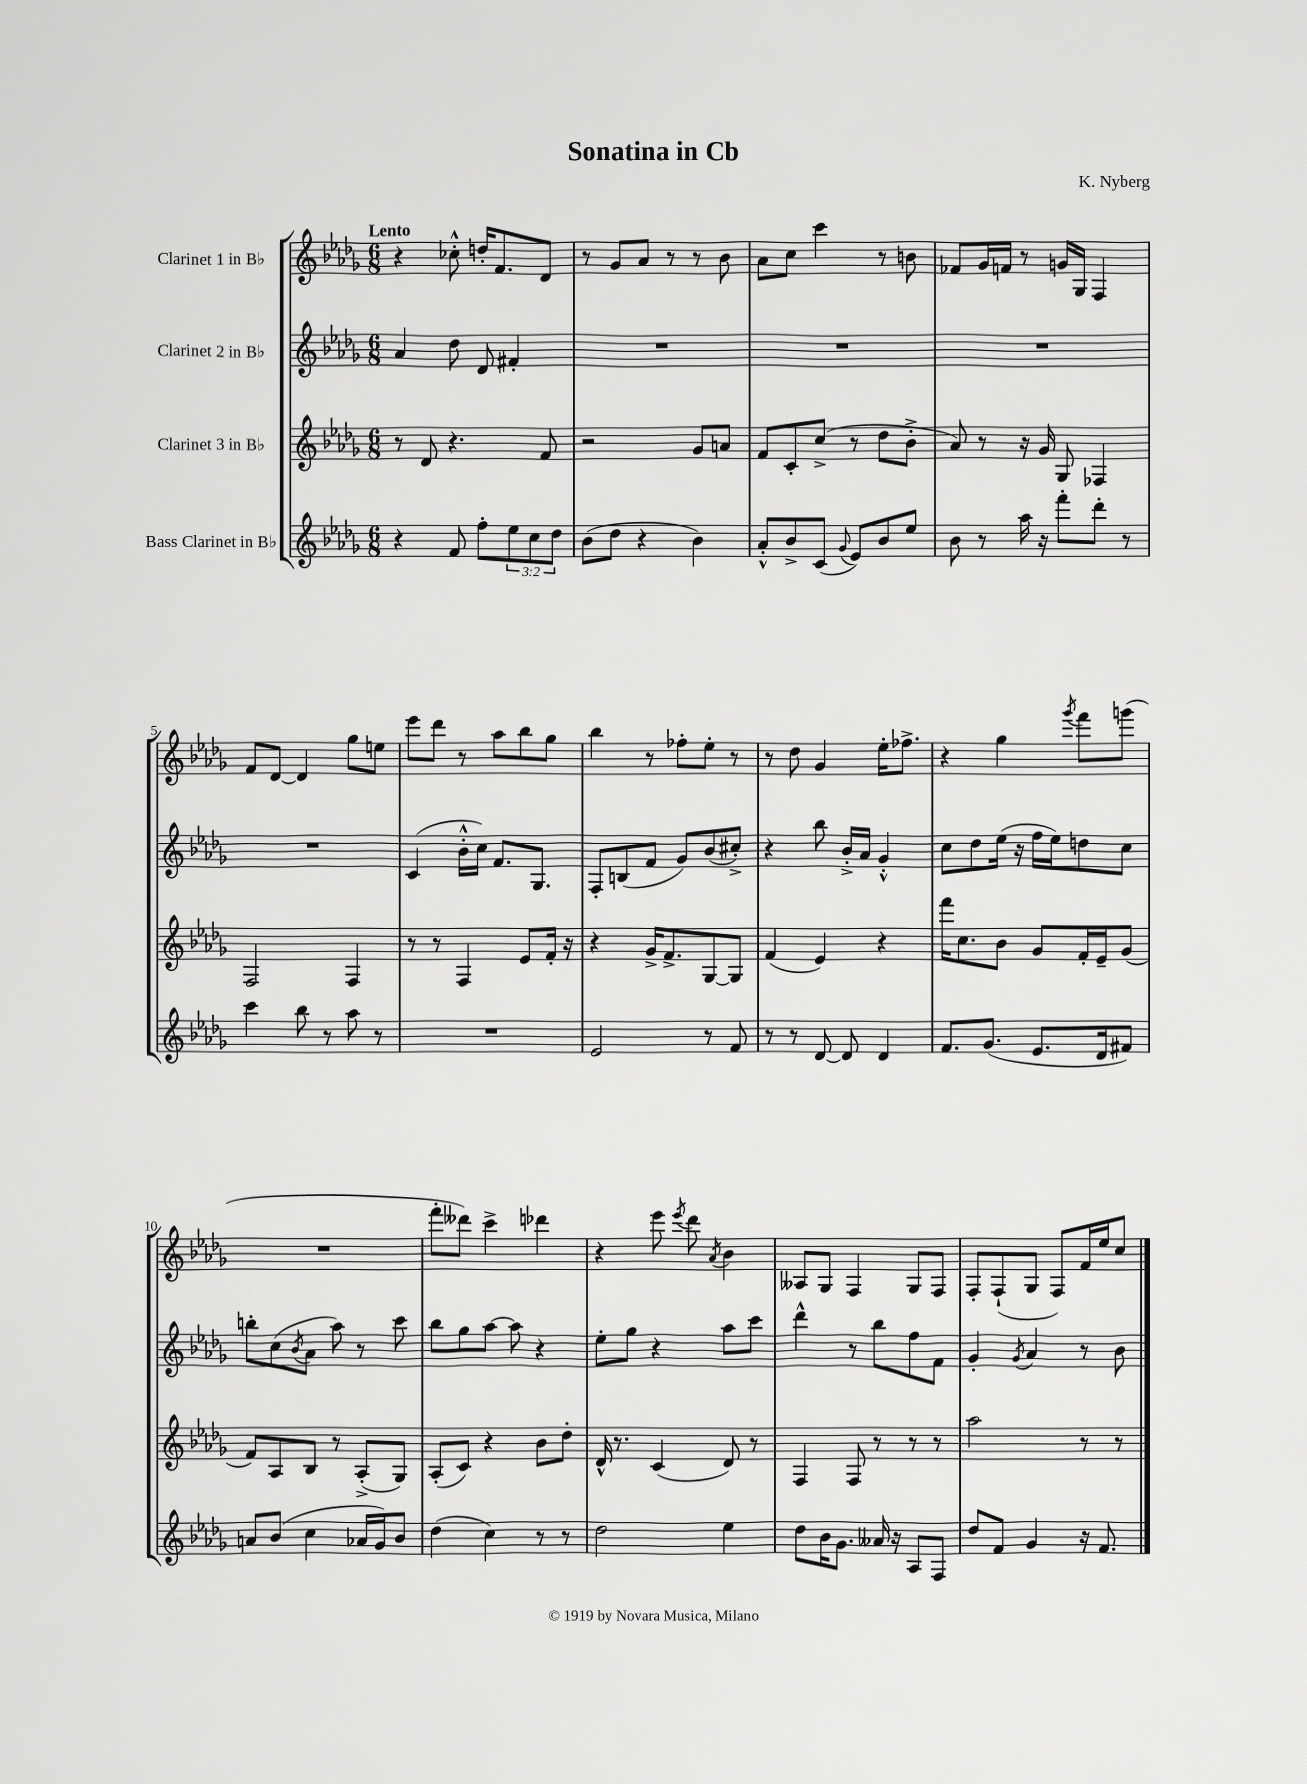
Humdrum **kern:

**kern	**kern	**kern	**kern
*part4	*part3	*part2	*part1
*staff4	*staff3	*staff2	*staff1
*I"Bass Clarinet in B♭	*I"Clarinet 3 in B♭	*I"Clarinet 2 in B♭	*I"Clarinet 1 in B♭
*clefG2	*clefG2	*clefG2	*clefG2
*k[b-e-a-d-g-]	*k[b-e-a-d-g-]	*k[b-e-a-d-g-]	*k[b-e-a-d-g-]
*M6/8	*M6/8	*M6/8	*M6/8
=1	=1	=1	=1
!	!	!	!LO:TX:a:B:t=Lento
4r	8r	4a-/	4r
.	8d-/	.	.
8f/	4.r	8dd-\	8cc-X'^^\
8ff'\L	.	8d-/	16ddn'/KL
.	.	.	8.f/
12ee-\	.	4f#X'/	.
12cc\	.	.	.
.	8f/	.	8d-/J
12dd-\J	.	.	.
=2	=2	=2	=2
(8b-\L	2r	2.r	8r
8dd-\J	.	.	8g-/L
4r	.	.	8a-/J
.	.	.	8r
4b-\)	8g-/L	.	8r
.	8an/J	.	8b-\
=3	=3	=3	=3
8a-'^^/L	8f/L	2.r	8a-\L
8b-^/	8c'/	.	8cc\J
(8c/J	(8cc^/J	.	4ccc\
8qqg-/	.	.	.
8e-/L)	8r	.	.
8b-/	8dd-\L	.	8r
8ee-/J	8b-'^\J	.	8bn\
=4	=4	=4	=4
8b-\	8a-/)	2.r	8f-X/L
8r	8r	.	16g-/L
.	.	.	16fn/JJ
16aa-\	16r	.	8r
16r	16g-/	.	.
8fff'\L	8G-/	.	16gn/LL
.	.	.	16G-/JJ
8ddd-'\J	4F-X/	.	4F/
8r	.	.	.
!!LO:LB:g=z
=5	=5	=5	=5
4ccc\	2F/	2.r	8f/L
.	.	.	[8d-/J
8bb-\	.	.	4d-/]
8r	.	.	.
8aa-\	4F/	.	8gg-\L
8r	.	.	8een\J
=6	=6	=6	=6
2.r	8r	(4c/	8eee-\L
.	8r	.	8ddd-\J
.	4F/	16b-'^^\LL	8r
.	.	16cc\JJ)	.
.	.	8.f/L	8aa-\L
.	8e-/L	.	8bb-\
.	.	8.G-/J	.
.	16f'/Jk	.	8gg-\J
.	16r	.	.
=7	=7	=7	=7
2e-/	4r	8F'/L	4bb-\
.	.	(8Bn/	.
.	16g-^/KL	8f/J	8r
.	8.f^/	.	.
.	.	8g-/L)	8ff-X'\L
8r	[8G-/	(8b-/	8ee-'\J
8f/	8G-/J]	8cc#X'^/J)	8r
=8	=8	=8	=8
8r	(4f/	4r	8r
8r	.	.	8dd-\
[8d-/	4e-/)	8bb-\	4g-/
8d-/]	.	16b-'^/LL	.
.	.	16a-/JJ	.
4d-/	4r	4g-'^^/	16ee-'\KL
.	.	.	8.ff-X^\J
=9	=9	=9	=9
8.f/L	16fff\KL	8cc\L	4r
.	8.cc\	.	.
.	.	8dd-\	.
(8.g-/J	.	.	.
.	8b-\J	(16ee-\Jk	4gg-\
.	.	16r	.
8.e-/L	8g-/L	16ff\LL	.
.	.	16ee-\J)	.
.	.	.	8qggg-/
.	16f'/L	8ddn\	8fff\L
16d-/k	16e-~/J	.	.
8f#X/J)	(8g-/J	8cc\J	(8gggn\J
!!LO:LB:g=z
=10	=10	=10	=10
8an/L	8f/L)	8bbn'\L	2.r
(8b-/J	8A-/	(8cc\	.
.	.	8qb-/	.
4cc\	8B-/J	8a-\J	.
.	8r	8aa-\)	.
16a-X/LL	(8A-'^/L	8r	.
16g-/J)	.	.	.
8b-/J	8G-/J)	8ccc\	.
=11	=11	=11	=11
(4dd-\	(8A-'/L	8bb-\L	8fff'\L
.	8c/J)	8gg-\	8ddd--X\J)
4cc\)	4r	[8aa-\J	4ccc^\
.	.	8aa-\]	.
8r	8b-\L	4r	4ddd-X\
8r	8dd-'\J	.	.
=12	=12	=12	=12
2dd-\	16d-^^/	8ee-'\L	4r
.	8.r	.	.
.	.	8gg-\J	.
.	(4c/	4r	8eee-\
.	.	.	8qeee-/
.	.	.	8ddd-\
.	.	.	8qa-/
4ee-\	8d-/)	8aa-\L	4b-\
.	8r	8ccc\J	.
=13	=13	=13	=13
8dd-\L	4F/	4ddd-^^\	8A--X/L
16b-\K	.	.	8G-/J
8.g-\J	.	.	.
.	8F/	8r	4F/
16a--X/	8r	8bb-\L	.
16r	.	.	.
8A-/L	8r	8ff\	8G-/L
8F/J	8r	8f\J	8F/J
=14	=14	=14	=14
8dd-/L	2aa-\	4g-'/	8F'/L
8f/J	.	.	(8F`/
.	.	8qg-/	.
4g-/	.	4a-/	8G-/J
.	.	.	8F/L)
16r	8r	8r	16f/L
8.f/	.	.	16ee-/J
.	8r	8b-\	8cc/J
==	==	==	==
*-	*-	*-	*-
